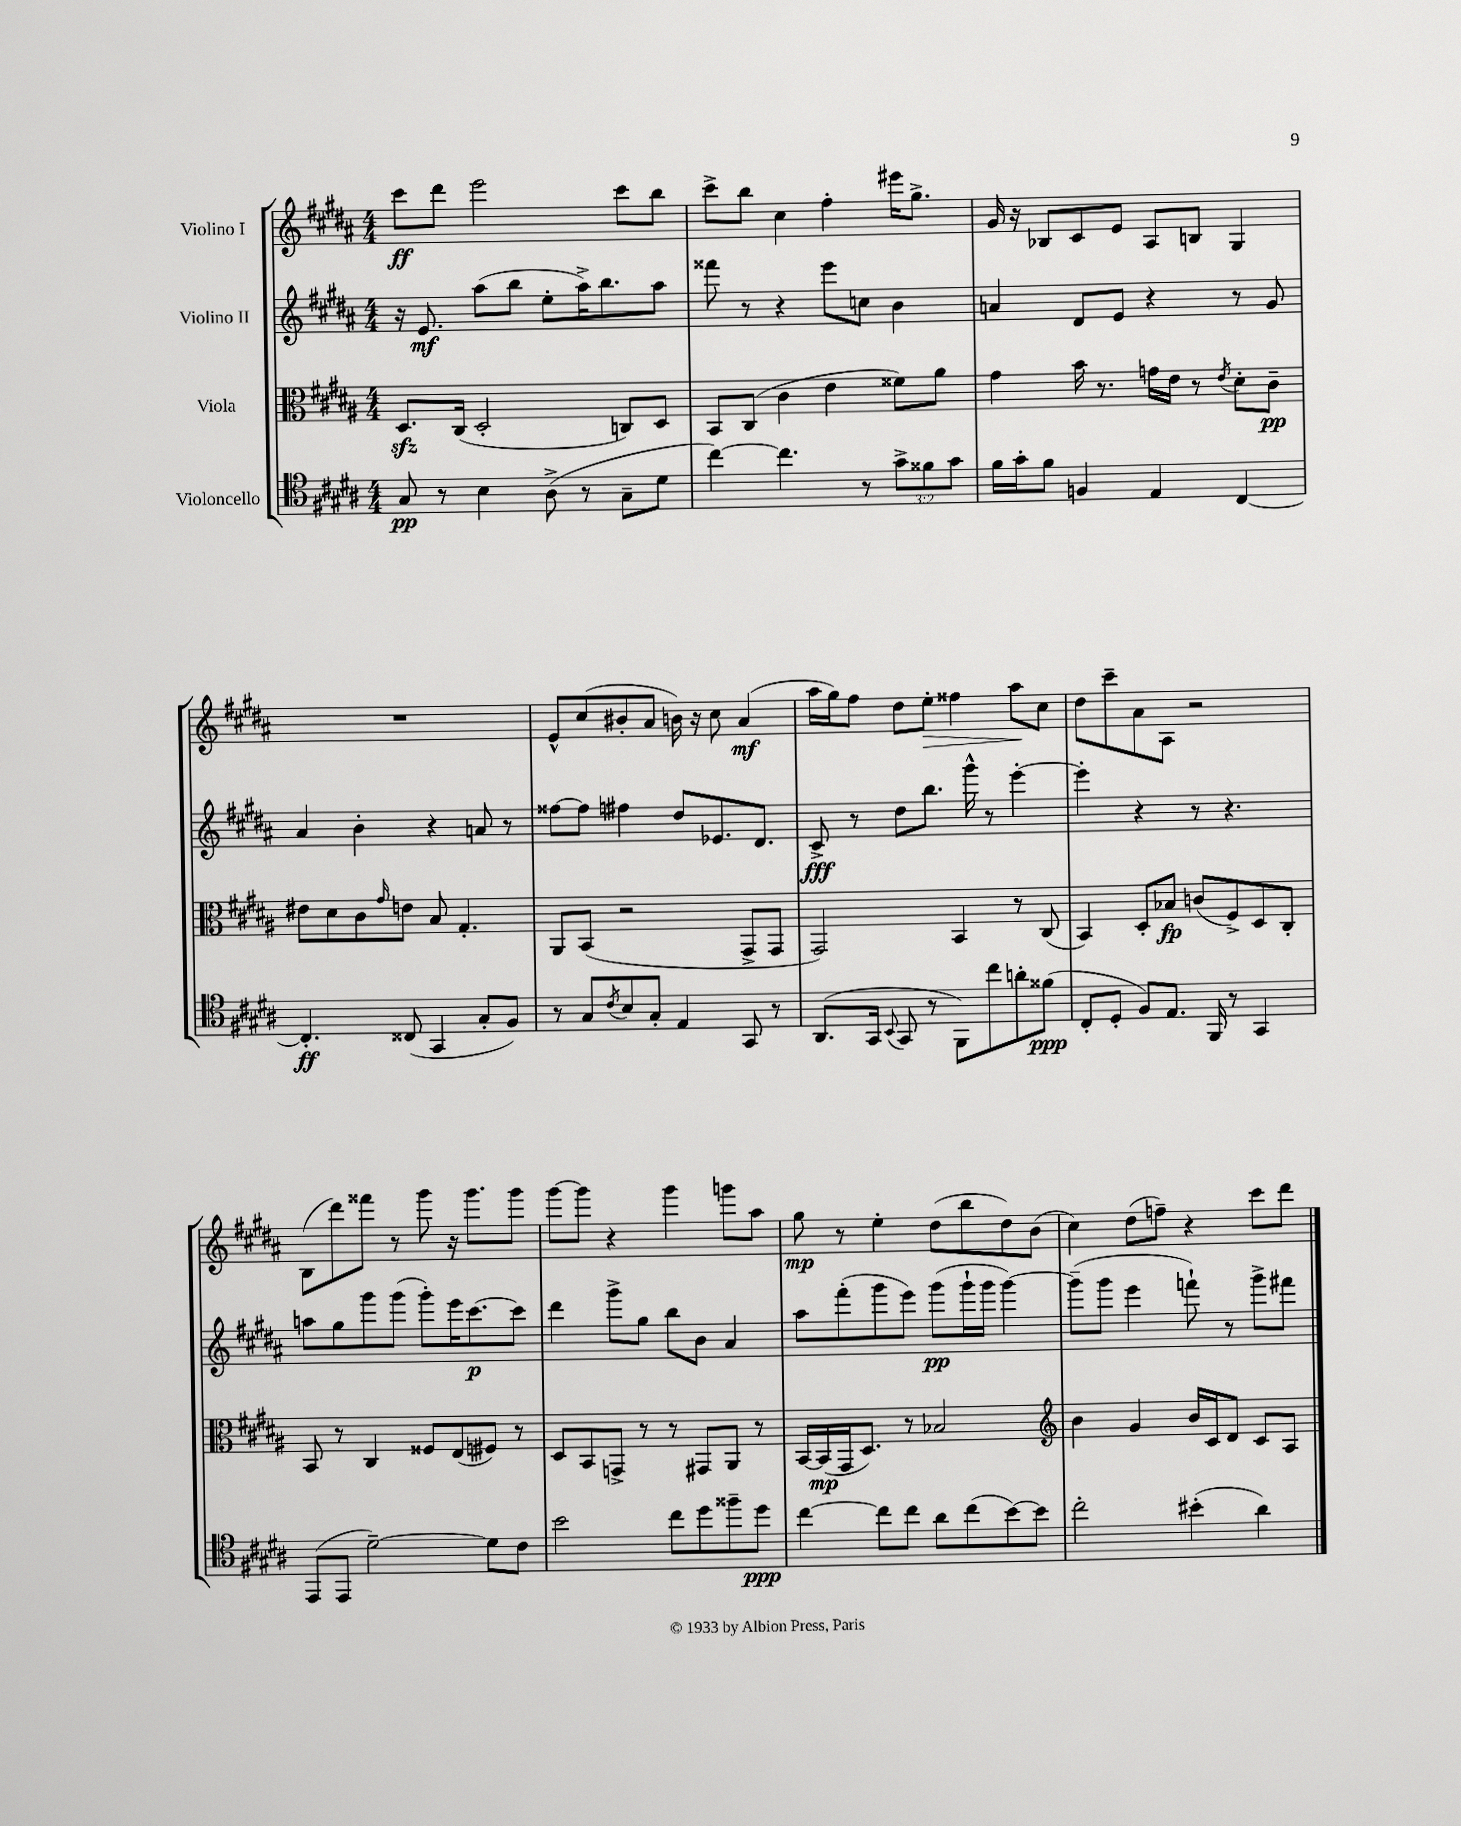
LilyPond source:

<<
\new StaffGroup <<
\new Staff = "s0" \with { instrumentName = "Violino I" } {
    \clef treble \key b \major \numericTimeSignature \time 4/4
    cis'''8\ff dis'''8 e'''2 cis'''8 b''8 |
    cis'''8-> b''8 cis''4 fis''4-. eis'''16 gis''8.-> |
    gis'16 r16 bes8 cis'8 e'8 ais8 b8 gis4 |
    R1 |
    e'8-^ cis''8( bis'8-. ais'8 b'16) r16 cis''8 ais'4\mf( |
    ais''16 gis''16) fis''8 dis''8 e''8-.\> fisis''4 ais''8\! cis''8 |
    dis''8 cis'''8-- ais'8 ais8 r2 |
    b8( dis'''8) fisis'''8 r8 gis'''8 r16 gis'''8. gis'''8 |
    gis'''8~ gis'''8 r4 gis'''4 g'''8 ais''8 |
    gis''8\mp r8 e''4-. dis''8( b''8 dis''8) b'8( |
    cis''4) dis''8( f''8--) r4 cis'''8 dis'''8 \bar "|." |
}
\new Staff = "s1" \with { instrumentName = "Violino II" } {
    \clef treble \key b \major \numericTimeSignature \time 4/4
    r16 e'8.\mf ais''8( b''8 e''8-. ais''16->) b''8. ais''8 |
    fisis'''8 r8 r4 e'''8 c''8 b'4 |
    a'4 dis'8 e'8 r4 r8 gis'8 |
    ais'4 b'4-. r4 a'8 r8 |
    fisis''8~ fisis''8 fis''4 dis''8 ees'8. dis'8. |
    cis'8->\fff r8 dis''8 b''8. gis'''16-^ r8 e'''4~-. |
    e'''4-. r4 r8 r4. |
    a''8 gis''8 gis'''8 gis'''8( gis'''8-.) e'''16 cis'''8.~\p cis'''8 |
    dis'''4 gis'''8-> gis''8 b''8 b'8 ais'4 |
    ais''8 fis'''8-.( gis'''8 e'''8) gis'''8\pp( gis'''16-! gis'''16 gis'''4~) |
    gis'''8--( gis'''8 e'''4 f'''8-!) r8 gis'''8-> fis'''8 \bar "|." |
}
\new Staff = "s2" \with { instrumentName = "Viola" } {
    \clef alto \key b \major \numericTimeSignature \time 4/4
    dis8.\sfz cis16( dis2-. c8) dis8 |
    b,8 cis8( cis'4 e'4 fisis'8) ais'8 |
    gis'4 b'16 r8. g'16 e'16 r8 \acciaccatura { e'8 } dis'8-. cis'8--\pp |
    eis'8 dis'8 cis'8 \grace { gis'16 } e'8 b8 gis4.-. |
    ais,8 b,8( r2 gis,8-> gis,8 |
    gis,2) b,4 r8 cis8( |
    b,4) dis8-. bes8\fp c'8( fis8->) dis8 cis8-. |
    b,8 r8 cis4 fisis8 e8( fis8) r8 |
    dis8 b,8 g,8-> r8 r8 gis,8 ais,8 r8 |
    b,16~ b,16\mp( gis,16 dis8.) r8 bes2 |
    \clef treble b'4 gis'4 b'16 cis'16 dis'8 cis'8 ais8 \bar "|." |
}
\new Staff = "s3" \with { instrumentName = "Violoncello" } {
    \clef tenor \key b \major \numericTimeSignature \time 4/4 \override Staff.TupletNumber.text = #tuplet-number::calc-fraction-text
    gis8\pp r8 b4 ais8->( r8 gis8-- dis'8 |
    cis''4~) cis''4. r8 \tuplet 3/2 { gis'8-> fisis'8 gis'8 } |
    fis'16 gis'16-. fis'8 f4 e4 cis4~ |
    cis4.-.\ff cisis8( gis,4 gis8-. fis8) |
    r8 gis8 \acciaccatura { cis'8 } b8 gis8-. e4 gis,8 r8 |
    ais,8.( gis,16 \appoggiatura { b,8 } gis,8 r8 fis,8) cis''8 a'8-. fisis'8\ppp( |
    cis8-. dis8-. fis8) e8. fis,16 r8 gis,4 |
    e,8( e,8 dis'2~--) dis'8 cis'8 |
    b'2 cis''8 dis''8 fisis''8-- dis''8\ppp |
    cis''4~ cis''8 cis''8 ais'8 cis''8( b'8~) b'8 |
    cis''2-. bis'4-.( ais'4) \bar "|." |
}
>>
>>
\layout { \context { \Score \remove "Bar_number_engraver" } }
